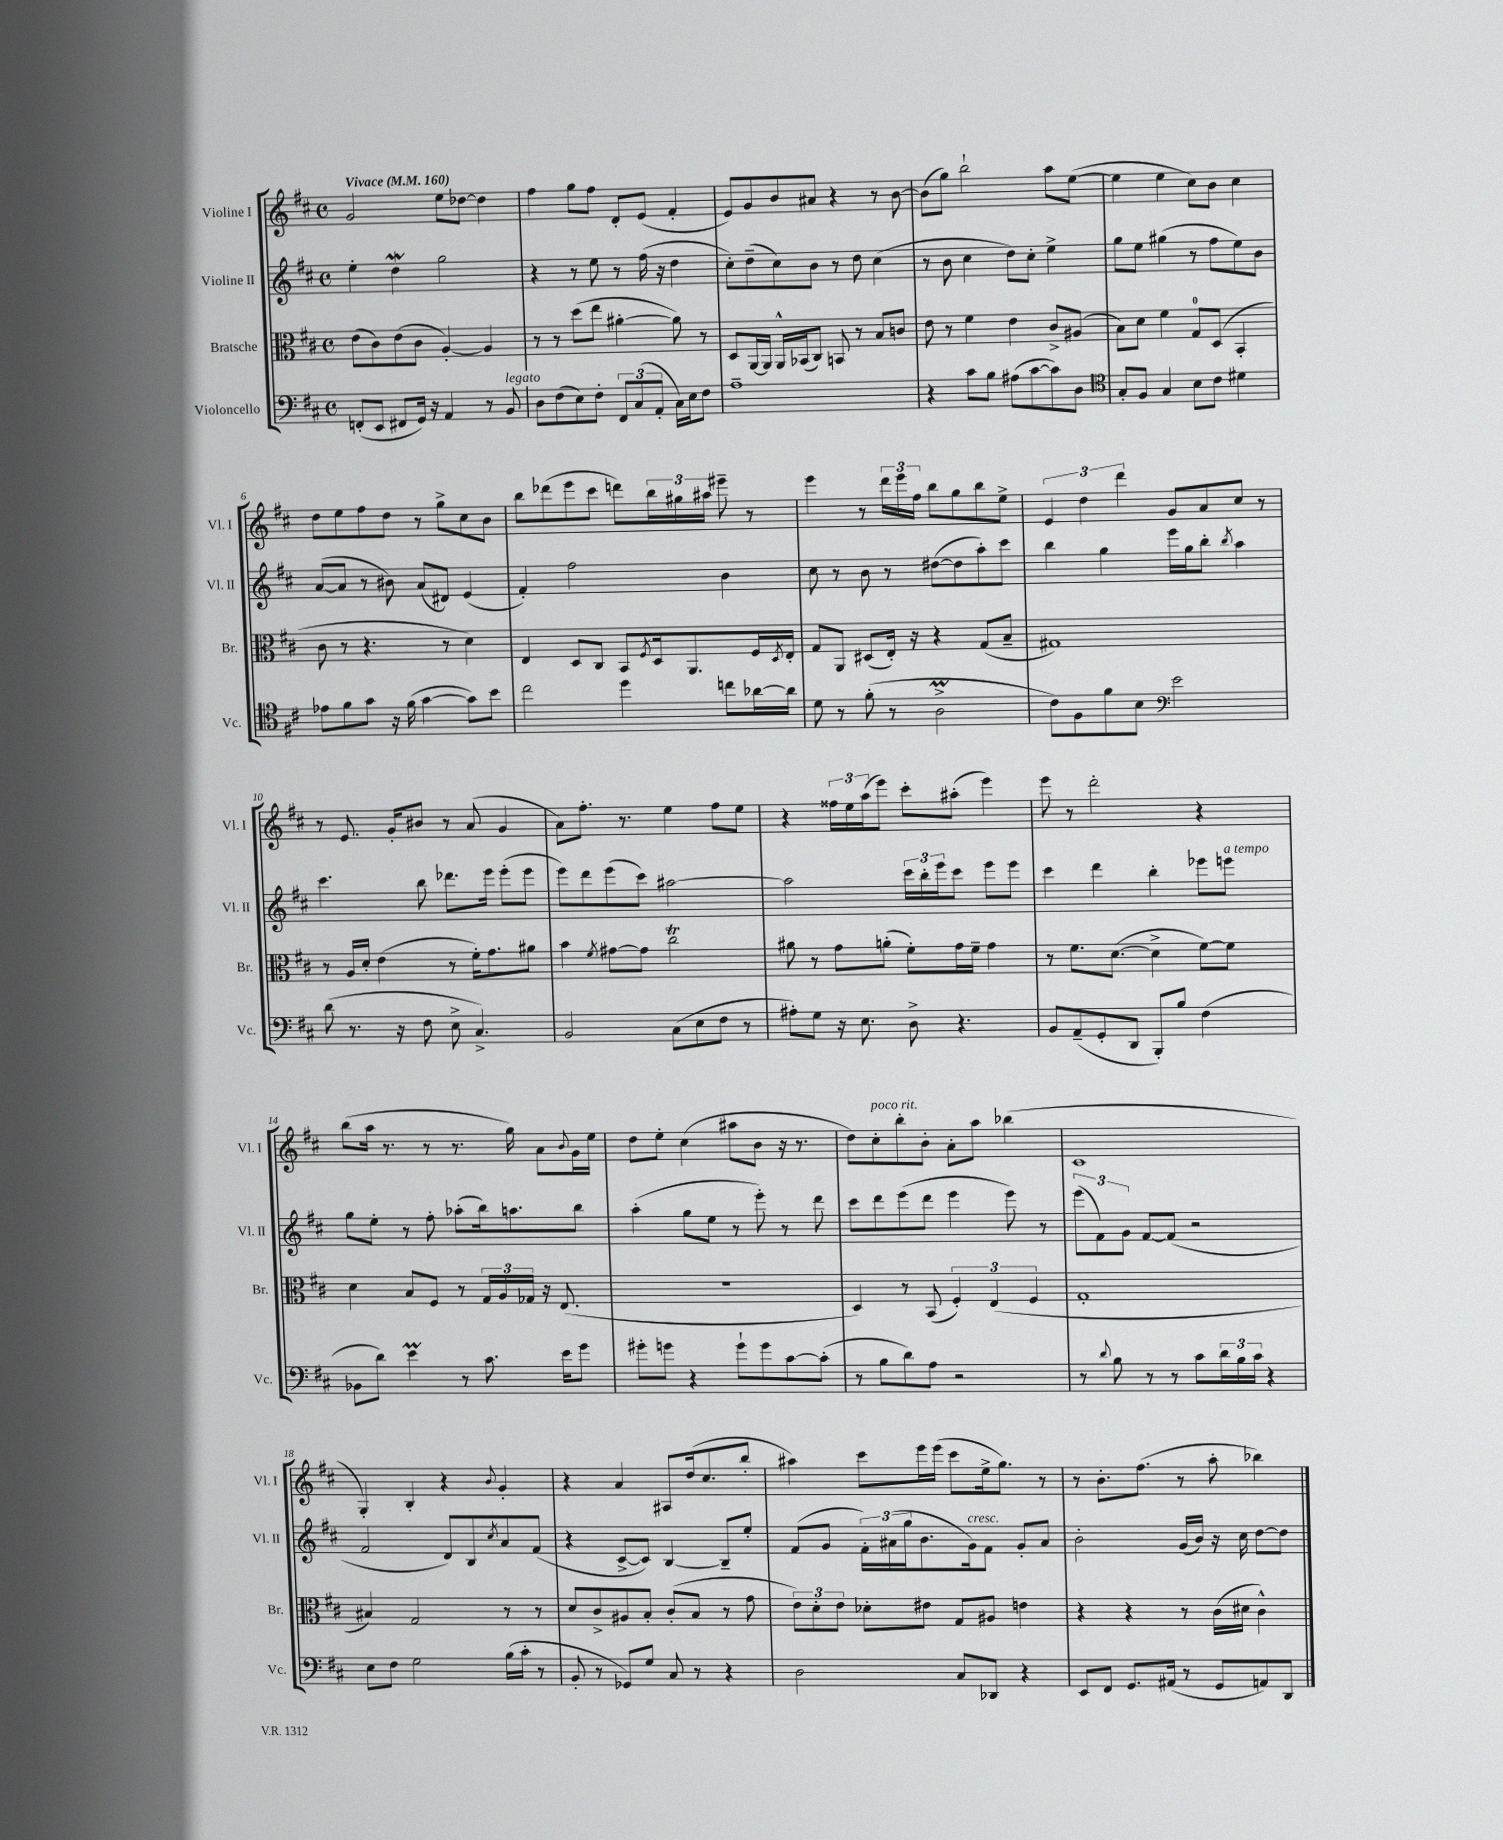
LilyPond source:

<<
\new StaffGroup <<
\new Staff = "s0" \with { instrumentName = "Violine I" shortInstrumentName = "Vl. I" } {
    \clef treble \key d \major \defaultTimeSignature \time 4/4 \tempo "Vivace" 4 = 160
    g'2 e''8 des''8~ des''4 |
    fis''4 g''8 fis''8 d'8-. e'8( fis'4-. |
    e'8) g'8 b'8 ais'8 r4 r8 b'8~ |
    b'8( g''8) b''2-! a''8 e''8~( |
    e''4 e''4 cis''8) b'8 cis''4 |
    d''8 e''8 fis''8 d''8 r8 g''8-> cis''8 b'8 |
    b''8 des'''8( e'''8 cis'''8 d'''8) \tuplet 3/2 { b''16 gis''16 ais''16 } eis'''8-- r8 |
    e'''4 r8 \tuplet 3/2 { d'''16 e'''16 fis''16 } b''8 g''8 b''8 e''8-> |
    \tuplet 3/2 { e'4 d''4 d'''4 } g'8 a'8 cis''8 r8 |
    r8 e'8. g'16-. bis'8 r8 a'8( g'4 |
    a'8) fis''8.-. r8. e''4 fis''8 e''8 |
    r4 \tuplet 3/2 { fisis''16 e''16 a''16( } e'''8) cis'''8-. ais''8-.( e'''4) |
    e'''8 r8 d'''2-. r4 |
    b''8( a''16 r8. r8 r8. g''16) a'8 \appoggiatura { b'8 } g'16 e''16 |
    d''8 e''8-. cis''4( ais''8 b'8 r16 r8. |
    d''8) cis''8-.^\markup { \italic "poco rit." } b''8-. b'8-. a'8-. a''8 bes''4( |
    cis'1 |
    g4-.) b4-. r4 \appoggiatura { b'8 } g'4-. |
    r4 a'4 ais8 d''16( cis''8. b''8-. |
    ais''4) cis'''8 e'''16 e'''16( cis'''8 e''16-> g''8.) r8 |
    r8 b'8.-. fis''8.( r8 a''8-. bes''4) \bar "|." |
}
\new Staff = "s1" \with { instrumentName = "Violine II" shortInstrumentName = "Vl. II" } {
    \clef treble \key d \major \defaultTimeSignature \time 4/4
    e''4-. d''4\mordent g''2 |
    r4 r8 e''8 r8 fis''16( r16 d''4 |
    cis''8-.) d''8--( cis''8) b'8 r8 d''8 cis''4( |
    r8 b'8 cis''4 d''8) cis''8-. e''4-> |
    g''8 e''8 gis''4( r8 fis''8 e''8) b'8 |
    a'8~( a'8 r8 bis'8) a'8( dis'8) e'4( |
    fis'4-.) fis''2 b'4 |
    cis''8 r8 b'8 r8 dis''8~( dis''8 a''8-.) cis'''8 |
    b''4 g''4 e'''16 g''16 b''8-. \acciaccatura { b''8 } a''4 |
    cis'''4. b''8 des'''8. e'''16 e'''8-.( e'''8 |
    e'''8) d'''8 e'''8( cis'''8) ais''2~ |
    ais''2 \tuplet 3/2 { cis'''16 b''16-. e'''16 } cis'''8 e'''8 e'''8 |
    cis'''4 d'''4 b''4-. ees'''8 e'''8^\markup { \italic "a tempo" } |
    g''8 e''8-. r8 fis''8-. aes''8-.( b''16) a''8. b''8 |
    a''4-.( g''8 e''8 r8 e'''8-.) r8 d'''8 |
    cis'''8 d'''8 e'''8( d'''8 e'''4 e'''8) r8 |
    \tuplet 3/2 { e'''8( fis'8) g'8 } fis'8~ fis'8( r2 |
    fis'2 d'8) b8 \acciaccatura { cis''8 } a'8 fis'8( |
    r4 cis'8~-> cis'8) b4~ b8-- e''8-. |
    fis'8( g'8 \tuplet 3/2 { fis'16-.) ais'16( g''16 } b'8. g'16^\markup { \italic "cresc." }) fis'8 g'8-. ais'8 |
    b'2-. g'16( b'16) r16 cis''16 d''8~ d''8 \bar "|." |
}
\new Staff = "s2" \with { instrumentName = "Bratsche" shortInstrumentName = "Br." } {
    \clef alto \key d \major \defaultTimeSignature \time 4/4
    e'8( cis'8) e'8( cis'8 a4~-.) a4 |
    r8 r8 d''8( e''8 ais'4~-. ais'8) r8 |
    d8 a,16~ a,16 a,16-^ bes,16( cis8) b,8 r8 b8 c'8 |
    e'8 r8 fis'4 e'4 cis'8-> ais8( |
    b8) d'8 fis'4 g8-0 d8( b,4-. |
    cis'8 r8 r4. r8 d'4) |
    e4 d8 cis8 b,8 \acciaccatura { fis8 } d16 a,8. fis16 \acciaccatura { d8 } e16-. |
    g8 a,8 dis8( e16-.) r16 r4 g8( b8-- |
    gis1) |
    r8 a16 d'16-. e'4( r8 fis'16-.) g'8. ais'8 |
    b'4 \acciaccatura { fis'8 } gis'8~ gis'8 cis''2\trill |
    ais'8 r8 g'8 a'8-.( fis'8-.) g'16 fis'16-- g'4 |
    r8 fis'8. d'8.~( d'4-> fis'8~) fis'8 |
    d'4 b8 fis8 r8 \tuplet 3/2 { g16 a16 ges16 } r16 e8.( |
    R1 |
    d4) r8 b,8( \tuplet 3/2 { fis4-.) e4( fis4 } |
    g1-. |
    bis4) g2 r8 r8 |
    d'8 cis'8-> ais8 b8-. cis'8-.( b8 r8 g'8 |
    \tuplet 3/2 { e'8) d'8-. e'8 } des'8-. eis'8 g8 ais8 e'4 |
    r4 r4 r8 cis'16( dis'16 cis'4-^) \bar "|." |
}
\new Staff = "s3" \with { instrumentName = "Violoncello" shortInstrumentName = "Vc." } {
    \clef bass \key d \major \defaultTimeSignature \time 4/4
    f,8-.( e,8 fis,8 g,16) r16 a,4 r8 b,8^\markup { \italic "legato" } |
    d8 fis8( e8) fis8-. \tuplet 3/2 { fis,8 cis8( a,8-. } cis16) e16 fis8 |
    a1-- |
    r4 cis'8 b8 ais8( cis'8~ cis'8) d8 |
    \clef tenor g8-. fis8 g4 b8 cis'8 dis'4 |
    ees'8 fis'8 g'8 r16 fis'16( g'4~ g'8) b'8 |
    cis''2 d''4 c''8 aes'16~ aes'16 |
    d'8 r8 fis'8-.( r8 a2->\prall |
    cis'8) fis8 fis'8 b8 \clef bass e'2 |
    d'8( r8. r16 fis8 e8-> cis4.->) |
    b,2 cis8( e8 fis8 r8 |
    ais8-.) g8 r16 e8. d8-> r4. |
    b,8 a,8--( g,8-. d,8 b,,8-.) b8 fis4( |
    bes,8 d'8) e'4\prall r8 cis'8. e'16 g'8 |
    gis'8-. g'8 r4 g'8-! g'8 cis'8~ cis'8-.( |
    r8 b8 d'8) a8 r2 |
    r8 \appoggiatura { d'8 } b8 r8 r8 cis'8 \tuplet 3/2 { d'16 b16 cis'16 } r4 |
    e8 fis8 g2 b16( cis'16-. r8 |
    b,8-. r8 ges,8) g8 cis8 r8 r4 |
    d2 cis8 des,8 r4 |
    e,8 fis,8 g,8. ais,16( r8 g,8 a,8) d,8 \bar "|." |
}
>>
>>
